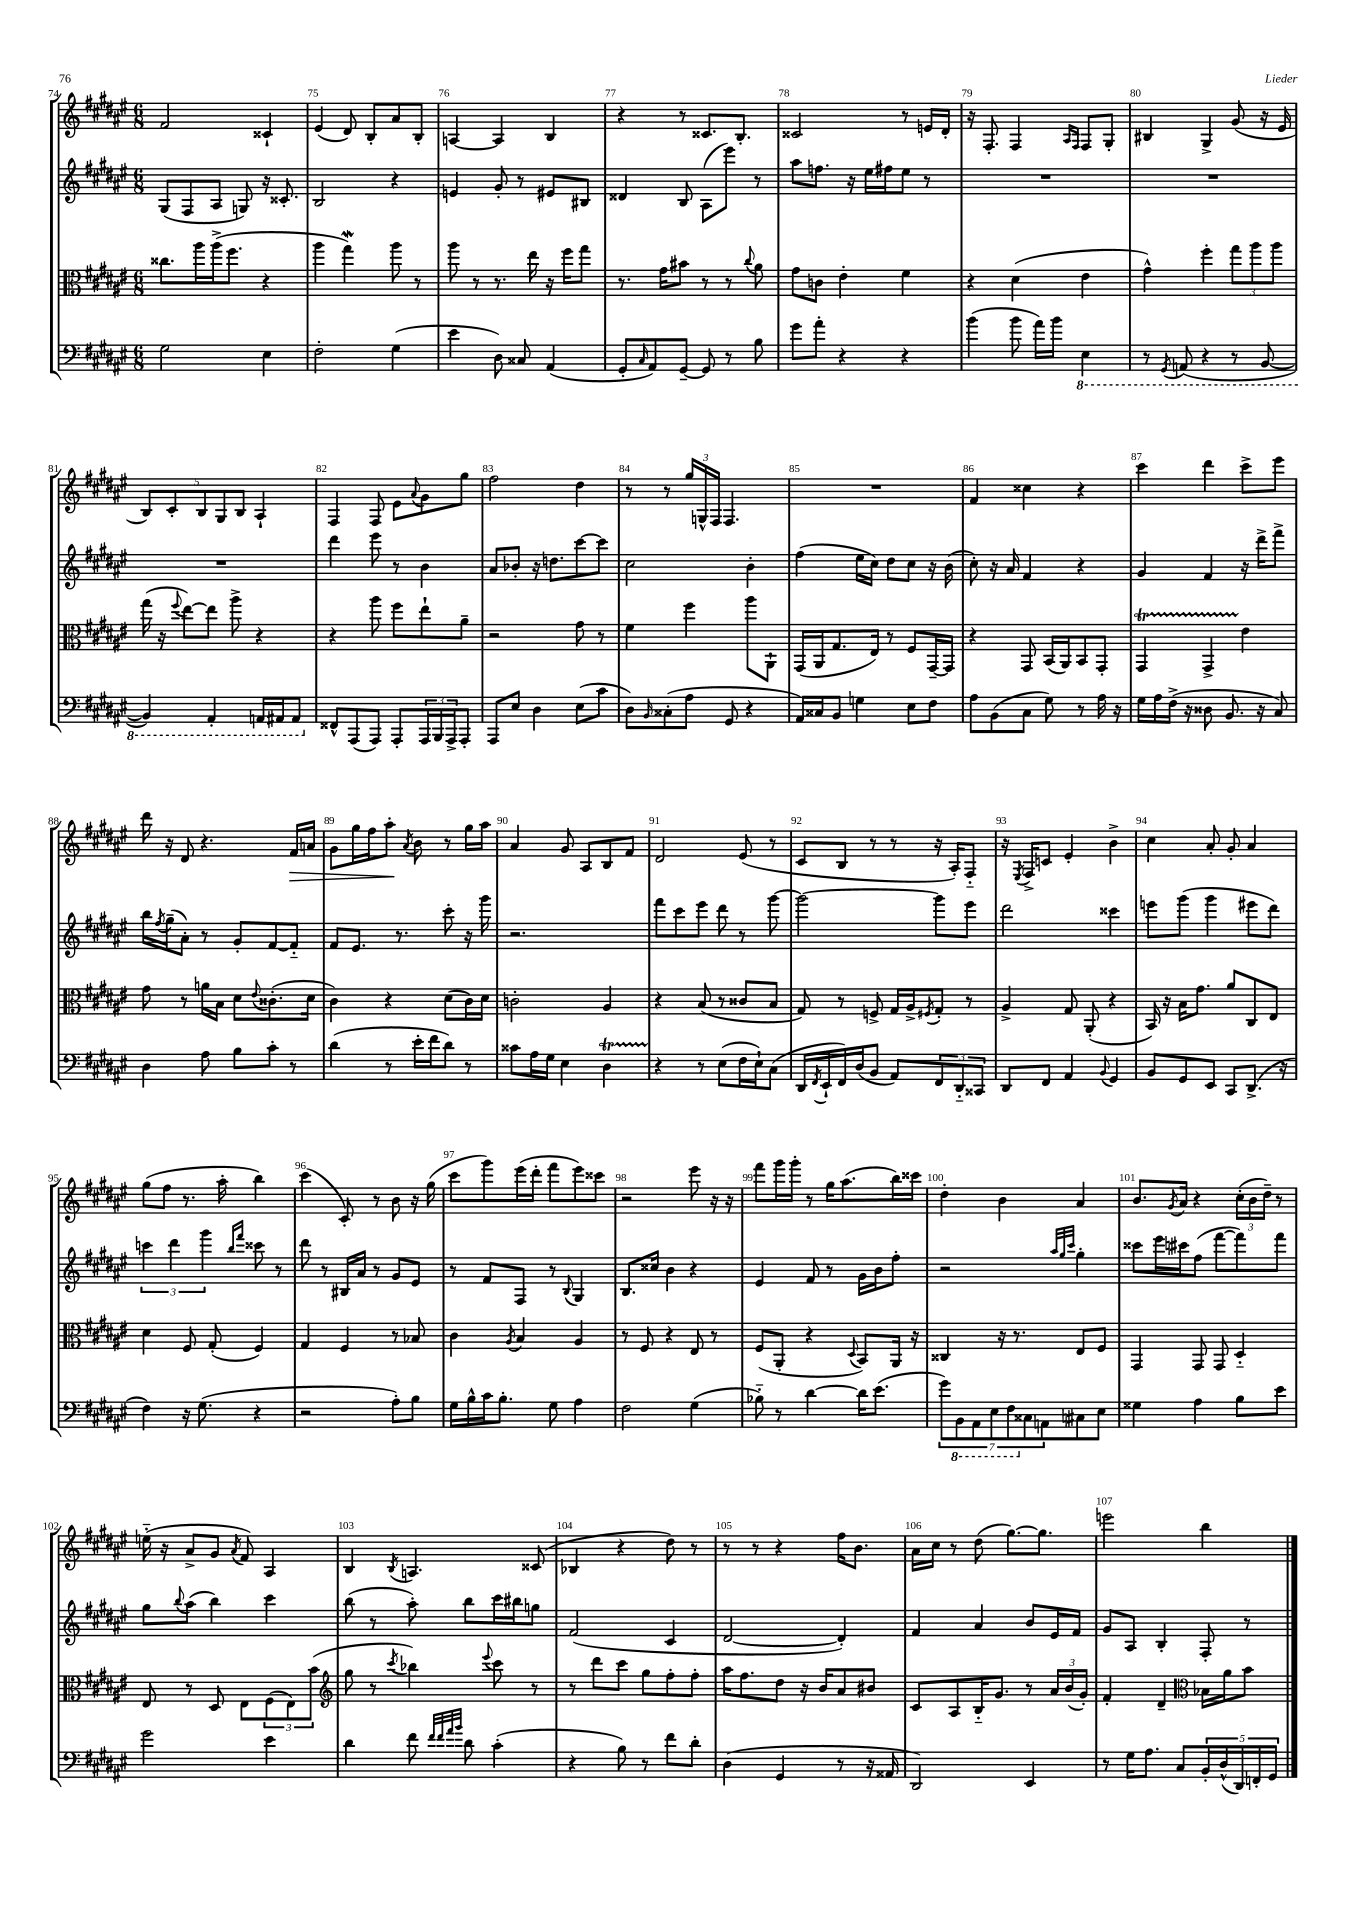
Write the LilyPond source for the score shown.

<<
\new StaffGroup <<
\new Staff = "s0" {
    \clef treble \key fis \major \numericTimeSignature \time 6/8
    fis'2 cisis'4-! |
    eis'4( dis'8) b8-. ais'8 b8-. |
    a4~ a4 b4 |
    r4 r8 cisis'8. b8.-. |
    cisis'2 r8 e'16 dis'16-. |
    r16 fis8.-. fis4 \grace { ais16 fis16 } fis8 gis8-. |
    bis4 gis4-> gis'8( r16 eis'16 |
    \tuplet 5/4 { b8) cis'8-. b8 gis8 b8 } ais4-! |
    fis4 fis8 eis'8 \appoggiatura { ais'8 } gis'8 gis''8 |
    fis''2 dis''4 |
    r8 r8 \tuplet 3/2 { gis''16 g16-^ fis16 } fis4. |
    R2. |
    fis'4 cisis''4 r4 |
    cis'''4 dis'''4 cis'''8-> eis'''8 |
    dis'''16 r16 dis'8 r4. fis'16\> a'16 |
    gis'8 gis''16 fis''16 ais''8-.\! \acciaccatura { ais'8 } b'8 r8 gis''16 ais''16 |
    ais'4 gis'8 ais8 b8 fis'8 |
    dis'2 eis'8( r8 |
    cis'8 b8 r8 r8 r16 ais16-.) fis8-_ |
    r16 \acciaccatura { eis8 } fis16-> c'8 eis'4-. b'4-> |
    cis''4 ais'8-. gis'8-. ais'4 |
    gis''8( fis''8 r8. ais''16-. b''4) |
    cis'''4( cis'8-.) r8 b'8 r16 gis''16( |
    cis'''8 gis'''8) eis'''16( dis'''16-. fis'''8 eis'''8) cisis'''8 |
    r2 eis'''8 r16 r16 |
    fis'''8 gis'''16 gis'''16-. r8 gis''16 ais''8.( b''16) cisis'''16 |
    dis''4-. b'4 ais'4 |
    b'8. \acciaccatura { gis'8 } ais'16 r4 \tuplet 3/2 { cis''16-.( b'16 dis''16--) } r8 |
    e''16-_( r16 ais'8-> gis'8 \acciaccatura { ais'8 } fis'8) ais4 |
    b4 \acciaccatura { b8 } a4. cisis'8( |
    bes4 r4 dis''8) r8 |
    r8 r8 r4 fis''16 b'8. |
    ais'16 cis''16 r8 dis''8( gis''8.~) gis''8. |
    e'''2 b''4 \bar "|." |
}
\new Staff = "s1" {
    \clef treble \key fis \major \numericTimeSignature \time 6/8
    gis8( fis8 ais8 g8) r16 cisis'8.-. |
    b2 r4 |
    e'4 gis'8-. r8 eis'8 bis8 |
    disis'4 b8 ais8( eis'''8) r8 |
    ais''8 f''8. r16 eis''16 fis''16 eis''8 r8 |
    R2. |
    R2. |
    R2. |
    dis'''4 eis'''8 r8 b'4 |
    ais'8 bes'8-. r16 d''8. cis'''8~ cis'''8 |
    cis''2 b'4-. |
    fis''4( eis''16 cis''16) dis''8 cis''8 r16 b'16( |
    cis''8-.) r16 ais'16 fis'4 r4 |
    gis'4 fis'4 r16 dis'''16-> fis'''8-> |
    b''16 \acciaccatura { fis''8 } gis''16--( ais'8-.) r8 gis'8-. fis'8~ fis'8-_ |
    fis'8 eis'8. r8. cis'''8-. r16 gis'''16 |
    r2. |
    fis'''8 cis'''8 eis'''8 dis'''8 r8 gis'''8~ |
    gis'''2~ gis'''8 eis'''8 |
    dis'''2 cisis'''4 |
    e'''8 gis'''8( gis'''4 eis'''8 dis'''8) |
    \tuplet 3/2 { c'''4 dis'''4 gis'''4 } \grace { b''16 fis'''16 } cisis'''8 r8 |
    dis'''8 r8 bis16 ais'16 r8 gis'8 eis'8 |
    r8 fis'8 fis8 r8 \appoggiatura { b8 } gis4 |
    b8. cisis''16 b'4 r4 |
    eis'4 fis'8 r8 gis'16 b'16 fis''8-. |
    r2 \grace { ais''32 gis''32 cis'''32 } gis''4-. |
    cisis'''8 eis'''16 cis'''16 fis''8( fis'''8~ fis'''8) fis'''8 |
    gis''8 \appoggiatura { b''8 } ais''8( b''4) cis'''4 |
    b''8( r8 ais''8-.) b''8 cis'''16 bis''16 g''8 |
    fis'2( cis'4 |
    dis'2~ dis'4-.) |
    fis'4 ais'4 b'8 eis'16 fis'16 |
    gis'8 ais8 b4-. fis8-. r8 \bar "|." |
}
\new Staff = "s2" {
    \clef alto \key fis \major \numericTimeSignature \time 6/8
    cisis''8. ais''16 ais''16->( fis''8. r4 |
    ais''4 gis''4\mordent) ais''8 r8 |
    ais''8 r8 r8. eis''16 r16 fis''16 gis''8 |
    r8. gis'16 bis'8 r8 r8 \appoggiatura { cis''8 } ais'8 |
    gis'8 c'8 eis'4-. fis'4 |
    r4 dis'4( eis'4 |
    gis'4-^) fis''4-. \tuplet 3/2 { gis''8 ais''8 ais''8 } |
    gis''16( r16 \appoggiatura { fis''8 } eis''8~) eis''8 ais''8-> r4 |
    r4 ais''8 fis''8 eis''8-! ais'8-- |
    r2 gis'8 r8 |
    fis'4 fis''4 ais''8 ais,8-! |
    gis,16( ais,16 gis8. eis16) r8 fis8 gis,16~-- gis,16 |
    r4 gis,8 b,16( ais,16) b,8 gis,8-. |
    gis,4\startTrillSpan gis,4-> eis'4\stopTrillSpan |
    gis'8 r8 a'16 b16 dis'8 \appoggiatura { eis'8 } cisis'8.-.( dis'16 |
    cis'4) r4 dis'8( cis'16) dis'16 |
    c'2-. ais4 |
    r4 b8( r8 cisis'8 b8 |
    gis8) r8 f8-> gis16 ais16-> \acciaccatura { fis8 } gis8-. r8 |
    ais4-> gis8 ais,8-.( r4 |
    b,16) r16 b16 gis'8. ais'8 cis8 eis8 |
    dis'4 fis8 gis8-.( fis4) |
    gis4 fis4 r8 bes8 |
    cis'4 \acciaccatura { ais8 } b4 ais4 |
    r8 fis8 r4 eis8 r8 |
    fis8( ais,8-. r4 \appoggiatura { dis8 } b,8) ais,16 r16 |
    cisis4 r16 r8. eis8 fis8 |
    gis,4 gis,8 gis,8 dis4-_ |
    eis8 r8 dis8 eis8 \tuplet 3/2 { fis8( eis8) b'8( } |
    \clef treble gis''8 r8 \acciaccatura { cis'''8 } bes''4) \appoggiatura { eis'''8 } cis'''8 r8 |
    r8 dis'''8 cis'''8 gis''8 fis''8-. fis''8-. |
    ais''16 fis''8. dis''8 r16 b'16 ais'8 bis'8 |
    cis'8 ais8 b16-_ gis'8. r8 \tuplet 3/2 { ais'16 b'16( gis'16-.) } |
    fis'4-. dis'4-- \clef alto bes16 ais'16 b'8 \bar "|." |
}
\new Staff = "s3" {
    \clef bass \key fis \major \numericTimeSignature \time 6/8
    gis2 eis4 |
    fis2-. gis4( |
    eis'4 dis8) cisis8 ais,4( |
    gis,8-. \grace { cis16 } ais,8) gis,8~-- gis,8 r8 b8 |
    gis'8 ais'8-. r4 r4 |
    b'4( b'8 ais'16) b'16 \ottava #-1 eis,4 |
    r8 \acciaccatura { gis,,8 } a,,8( r4 r8 b,,8~ |
    b,,4) ais,,4-. a,,16 ais,,16 ais,,8 \ottava #0 |
    fisis,8-^ ais,,8( ais,,8) ais,,8-. \tuplet 3/2 { ais,,16 b,,16 ais,,16-> } ais,,8-. |
    ais,,8 eis8 dis4 eis8( cis'8 |
    dis8) \grace { b,16 } cisis8-.( ais8 gis,8 r4 |
    ais,16) cisis16 b,8 g4 eis8 fis8 |
    ais8 b,8( cis8 gis8) r8 ais16 r16 |
    gis16 ais16 fis16->( r16 disis8 b,8. r16 cis8) |
    dis4 ais8 b8 cis'8-. r8 |
    dis'4( r8 eis'16-. fis'16 dis'8) r8 |
    cisis'8 ais16 gis16 eis4 dis4\startTrillSpan |
    r4\stopTrillSpan r8 eis8( fis16 eis16-!) cis8( |
    dis,16 \acciaccatura { fis,8 } eis,16-! fis,16) dis16( b,8 ais,8) \tuplet 3/2 { fis,8 dis,8-_ cisis,8 } |
    dis,8 fis,8 ais,4 \appoggiatura { b,8 } gis,4 |
    b,8 gis,8 eis,8 cis,8 dis,8.->( r16 |
    fis4) r16 gis8.( r4 |
    r2 ais8-.) b8 |
    gis16 b16-^ cis'16 b8.-. gis8 ais4 |
    fis2 gis4( |
    bes8-_) r8 dis'4~ dis'16 eis'8.( |
    \tuplet 7/4 { gis'8) \ottava #-1 b,,8 ais,,8 eis,8 fis,8 \ottava #0 cisis8 a,8 } cis8 eis8 |
    gisis4 ais4 b8 eis'8 |
    gis'2 eis'4 |
    dis'4 fis'8 \grace { fis'32 fis'32 ais'32 b'32 } dis'8 cis'4-.( |
    r4 b8) r8 fis'8 dis'8-. |
    dis4( gis,4 r8 r16 aisis,16 |
    dis,2) eis,4 |
    r8 gis16 ais8. cis8 \tuplet 5/4 { b,16-. dis16-^( dis,16) f,16-. gis,16 } \bar "|." |
}
>>
>>
\layout { \context { \Score currentBarNumber = #74 \override BarNumber.break-visibility = ##(#f #t #t) barNumberVisibility = #all-bar-numbers-visible } }
